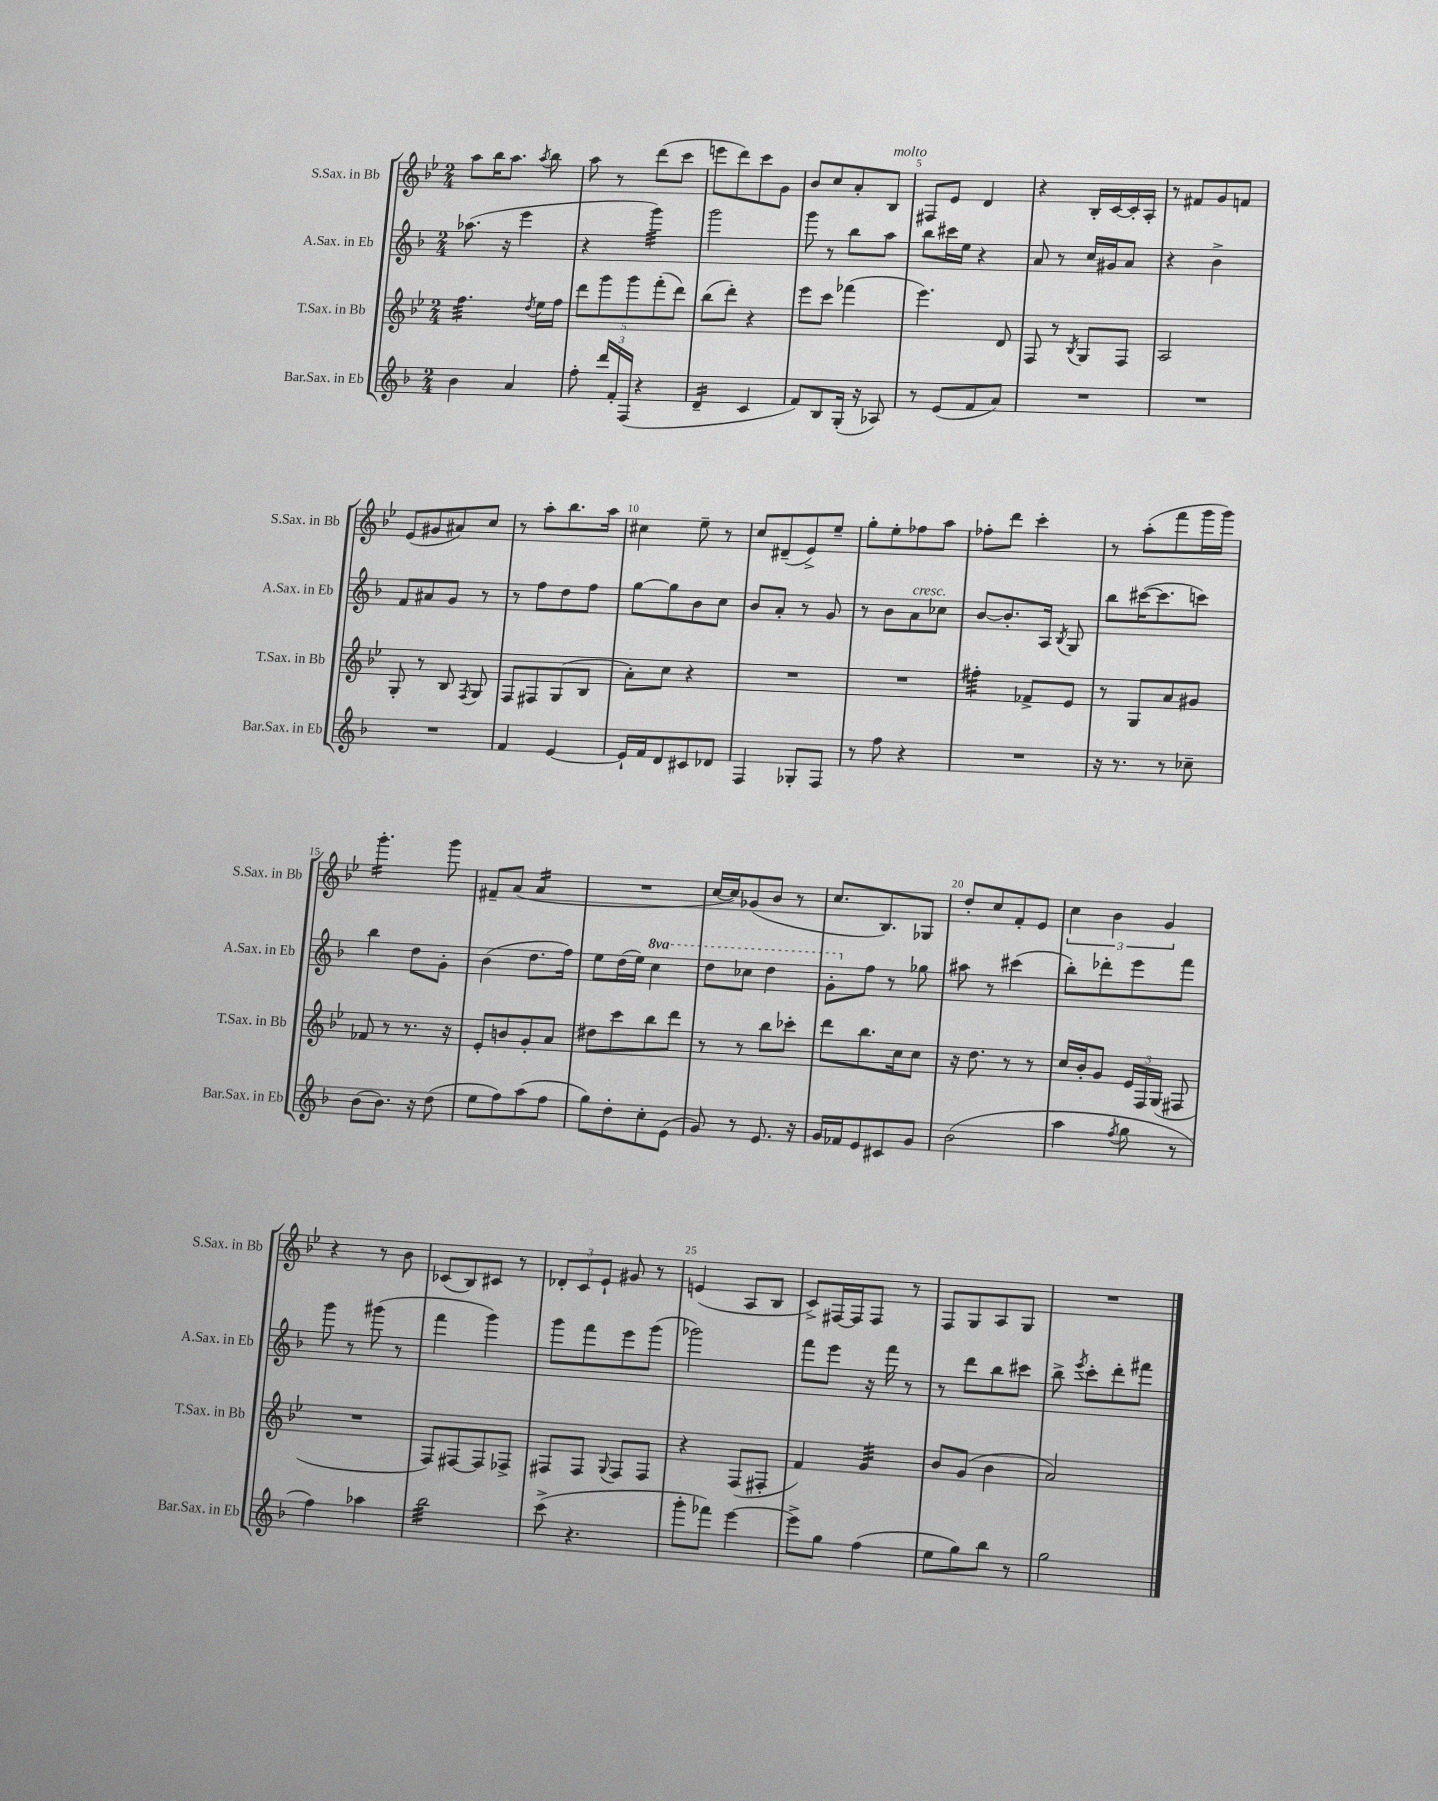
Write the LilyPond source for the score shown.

<<
\new StaffGroup <<
\new Staff = "s0" \with { instrumentName = "S.Sax. in Bb" shortInstrumentName = "S.Sax. in Bb" } {
    \clef treble \key bes \major \numericTimeSignature \time 2/4
    \autoBeamOff a''8[ bes''16 a''8.] \acciaccatura { a''8 } bes''8 |
    a''8 r8 d'''8[( c'''8] |
    e'''8[ d'''8) c'''8 g'8] |
    bes'8[ c''8 a'8-. bes8]^\markup { \italic "molto" } |
    fis8[ ees'8] d'4 |
    r4 bes16[-. c'16~ c'16-. a16]-. |
    r8 fis'8[ g'8 f'8] |
    ees'8[( gis'8 ais'8) c''8] |
    r8 a''8[-. bes''8. a''16] |
    cis''4 ees''8-- r8 |
    c''8[ dis'8--( ees'8->) ees''8]-- |
    g''8[-. ees''8-. fes''8 a''8] |
    fes''8[-. d'''8] c'''4-. |
    r8 a''8[-.( f'''8 g'''16 g'''16]) |
    g'''4.:16-. g'''8 |
    fis'8[-- a'8]( a'4:16 |
    R2 |
    c''16[~ c''16) ges'8( bes'8] r8 |
    c''8.[ bes8.) ges8] |
    d''8[-. c''8 f'8-. ees'8] |
    \tuplet 3/2 { c''4 bes'4 g'4 } |
    r4 r8 bes'8 |
    ces'8[( bes8) cis'8] r8 |
    \tuplet 3/2 { des'8[-. c'8 ees'8]-! } gis'8 r8 |
    e'4( a8[ bes8] |
    c'8[->) fis16~ fis16 fis8] r8 |
    f8[ g8 a8 g8] |
    R2 \bar "|." |
}
\new Staff = "s1" \with { instrumentName = "A.Sax. in Eb" shortInstrumentName = "A.Sax. in Eb" } {
    \clef treble \key f \major \numericTimeSignature \time 2/4 \set Staff.ottavationMarkups = #ottavation-simple-ordinals
    \autoBeamOff aes''8.( r16 e'''4 |
    r4 g'''4:32) |
    g'''2 |
    g'''8 r8 bes''8[ a''8] |
    bes''8[ cis'''16 e''16] r4 |
    a'8 r8 c''16[ gis'16 a'8] |
    r4 bes'4-> |
    f'8[ ais'8 g'8] r8 |
    r8 f''8[ d''8 f''8] |
    g''8[~ g''8 bes'8 c''8] |
    bes'8[ a'8]-. r8 g'8 |
    r8 bes'8[ a'8^\markup { \italic "cresc." } ces''8] |
    bes'8[~ bes'8.-. a16] \acciaccatura { bes8 } g8 |
    bes''8[ cis'''16~( cis'''8. c'''8]) |
    bes''4 d''8[ g'8]-. |
    bes'4( d''8.[ f''16]) |
    e''8[ d''16( e''16]) \ottava #1 c'''4 |
    d'''8[ ces'''8] d'''4 |
    g''8[-. \ottava #0 f''8] r8 ges''8 |
    ais''8 r8 cis'''4( |
    bes''8[-.) des'''8-. e'''8 f'''8] |
    g'''8 r8 gis'''8( r8 |
    f'''4 g'''4) |
    g'''8[ f'''8 e'''8 g'''8]( |
    ges'''2) |
    f'''8[ e'''8] r16 f'''16 r8 |
    r8 d'''8[ bes''8 cis'''8] |
    bes''8-> \acciaccatura { e'''8 } c'''8[-. d'''8-. fis'''8] \bar "|." |
}
\new Staff = "s2" \with { instrumentName = "T.Sax. in Bb" shortInstrumentName = "T.Sax. in Bb" } {
    \clef treble \key bes \major \numericTimeSignature \time 2/4
    \autoBeamOff f''4.:32 \acciaccatura { d''8 } ees''16[ f''16] |
    \tuplet 5/4 { d'''8[ g'''8 g'''8 f'''8-.( d'''8]) } |
    bes''8[( d'''8]-.) r4 |
    ees'''8[ c'''8] fes'''4( |
    ees'''4.) d'8 |
    f8 r8 \acciaccatura { bes8 } g8[ f8] |
    a2 |
    g8-. r8 bes8 \acciaccatura { f8 } g8 |
    f8[ fis8 g8( bes8] |
    a'8[-.) c''8] r4 |
    R2 |
    R2 |
    fis''4:32-. fes'8[-> ees'8] |
    r8 g8[ a'8 gis'8] |
    fes'8 r8 r8. r16 |
    ees'8[-. b'8 g'8-. a'8] |
    dis''8[ c'''8 bes''8 d'''8] |
    r8 r8 bes''8[ ces'''8]-. |
    d'''8[ bes''8. c''16 c''8] |
    r16 d''8. r8 r8 |
    c''16[ bes'16-. g'8] \tuplet 3/2 { ees'16[ f16 g16]( } fis8 |
    R2 |
    f8[) fis8~ fis8 fes8]-> |
    fis8[ fis8] \appoggiatura { g8 } fis8[ fis8] |
    r4 f8[( fis8]-. |
    f'4) g'4:32 |
    bes'8[ g'8]( bes'4 |
    a'2) \bar "|." |
}
\new Staff = "s3" \with { instrumentName = "Bar.Sax. in Eb" shortInstrumentName = "Bar.Sax. in Eb" } {
    \clef treble \key f \major \numericTimeSignature \time 2/4
    \autoBeamOff bes'4 a'4 |
    f''8-. \tuplet 3/2 { d'''16[ f'16-. f16]( } r4 |
    d'4:16-- c'4 |
    f'8[) bes8 g16]-.( r16 aes8) |
    r8 e'8[( f'8 a'8]) |
    R2 |
    R2 |
    R2 |
    f'4 e'4~ |
    e'16[-! f'16 d'8 cis'8 des'8] |
    f4 ges8[-. f8] |
    r8 f''8 r4 |
    R2 |
    r16 r8. r8 ces''8-- |
    bes'8[( bes'8.]) r16 d''8( |
    e''8[ f''8) a''8( f''8] |
    g''8[) d''8-. c''8-. e'8]( |
    g'8) r8 e'8. r16 |
    g'16[ fes'16 e'8 cis'8 g'8] |
    bes'2( |
    a''4 \acciaccatura { f''8 } g''8 r8 |
    f''4) aes''4 |
    bes''2:32 |
    c'''8->( r4. |
    g'''8[-. fes'''8]) e'''4~ |
    e'''8[-> g''8] f''4( |
    e''8[ g''8) bes''8] r8 |
    g''2 \bar "|." |
}
>>
>>
\layout { \context { \Score \override BarNumber.break-visibility = ##(#f #t #t) barNumberVisibility = #(every-nth-bar-number-visible 5) } }
